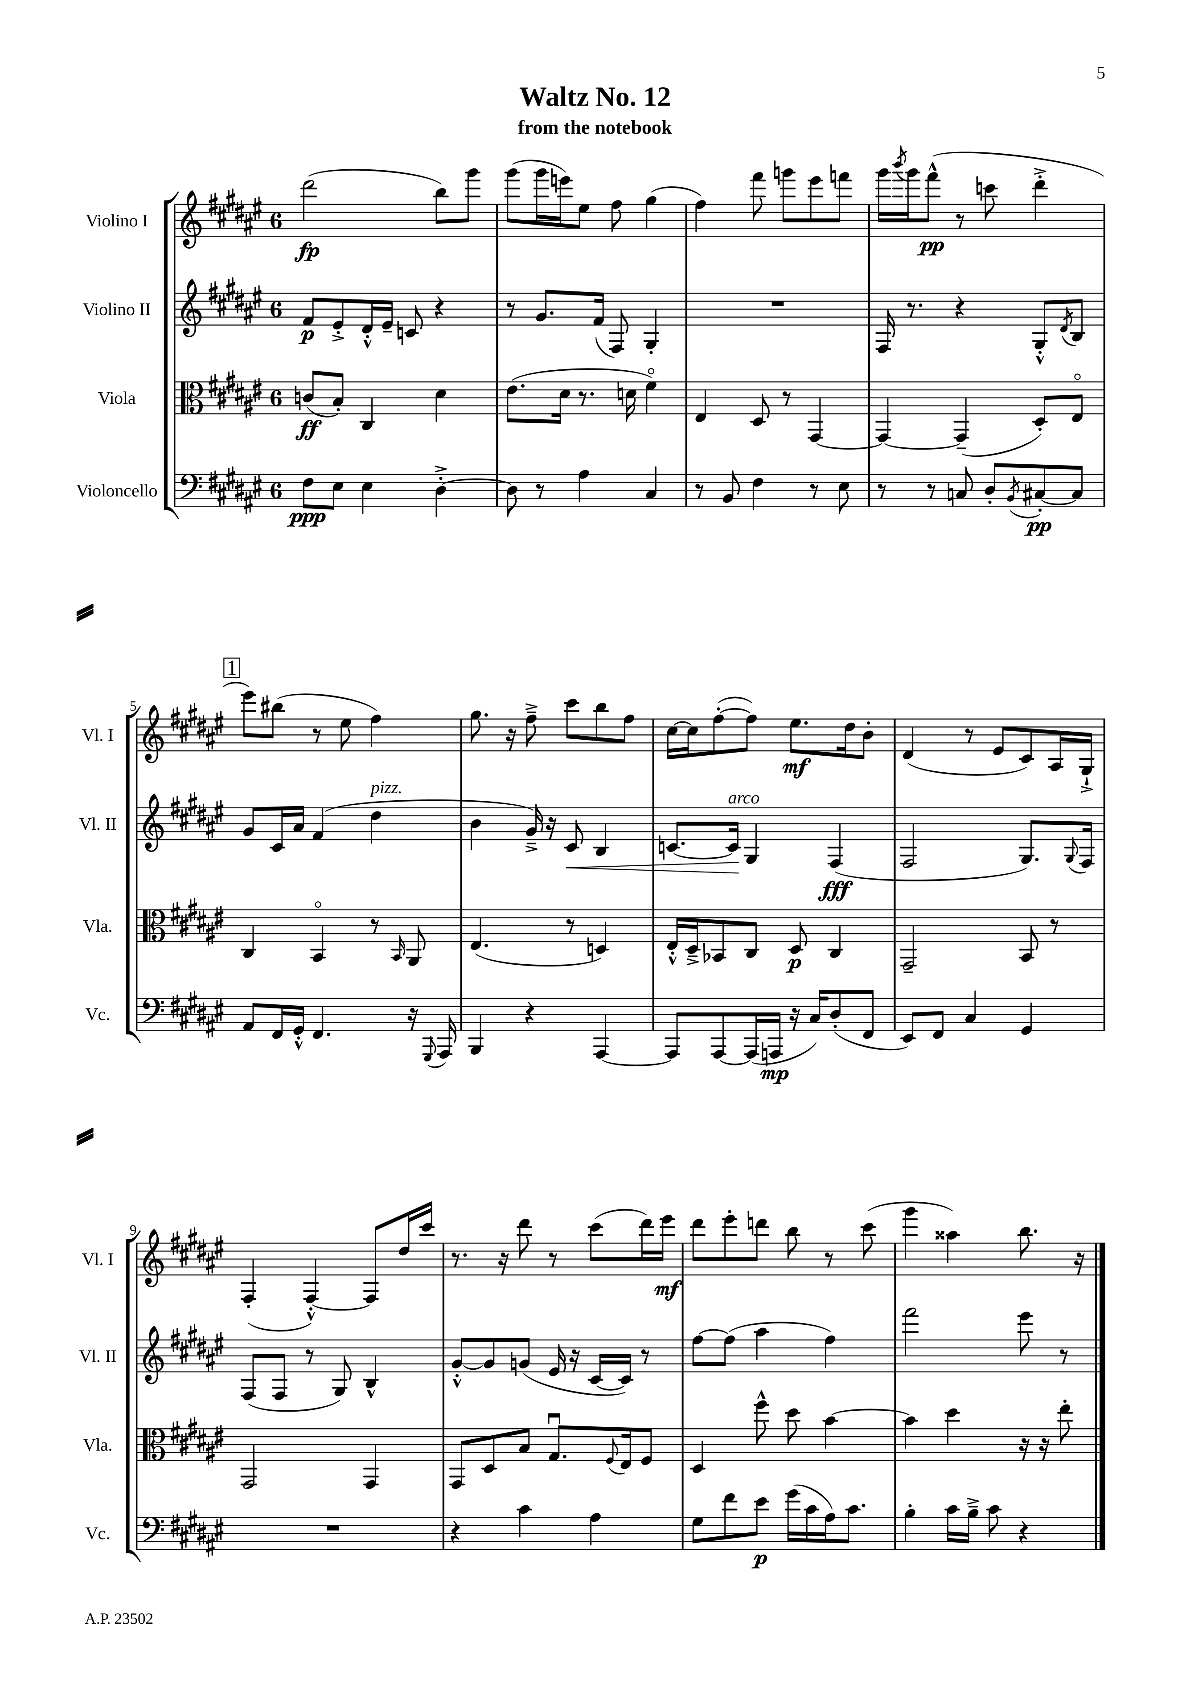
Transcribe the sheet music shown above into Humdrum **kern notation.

**kern	**kern	**kern	**kern
*staff4	*staff3	*staff2	*staff1
*clefF4	*clefC3	*clefG2	*clefG2
*k[f#c#g#d#a#e#]	*k[f#c#g#d#a#e#]	*k[f#c#g#d#a#e#]	*k[f#c#g#d#a#e#]
*M6/8	*M6/8	*M6/8	*M6/8
8F#	(8c	8f#	(2ddd#
8E#	8B')	8e#'^	.
4E#	4C#	16d#'^^	.
.	.	16e#~	.
.	.	8c	.
[4D#'^	4d#	4r	8bb)
.	.	.	8ggg#
=	=	=	=
8D#]	(8.e#	8r	(8ggg#
8r	.	8.g#	16ggg#
.	16d#	.	16eee)
4A#	8.r	.	8ee#
.	.	(16f#	.
.	.	8F#)	8ff#
.	16d	.	.
4C#	4f#o)	4G#'	(4gg#
=	=	=	=
8r	4E#	2.r	4ff#)
8BB	.	.	.
4F#	8D#	.	8fff#
.	8r	.	8ggg
8r	[4GG#	.	8eee#
8E#	.	.	8fff
=	=	=	=
8r	4GG#_	16F#	16ggg#
.	.	.	8qbbb
.	.	8.r	16ggg#
8r	.	.	(8fff#^^
8C	(4GG#~]	4r	8r
8D#'	.	.	8ccc
8qBB	.	.	.
[8C#'	8D#')	8G#'^^	4ddd#'^
.	.	8qd#	.
8C#]	8E#o	8B	.
=	=	=	=
8AA#	4C#	8g#	8eee#)
16FF#	.	16c#	(8bb#
16GG#'^^	.	16a#	.
4.FF#	4BBo	(4f#	8r
.	.	.	8ee#
.	8r	4dd#	4ff#)
.	16qqBB	.	.
16r	8AA#	.	.
8qqGGG#	.	.	.
16AAA#	.	.	.
=	=	=	=
4BBB	(4.E#	4b	8.gg#
.	.	.	16r
4r	.	16g#~^)	8ff#~^
.	.	16r	.
.	8r	8c#	8ccc#
[4AAA#	4D)	4B	8bb
.	.	.	8ff#
=	=	=	=
8AAA#]	16E#'^^	[8.c	[16cc#
.	16D#~^	.	16cc#]
[8AAA#	8BB-	.	([8ff#'
.	.	16c]	.
(16AAA#]	8C#	4G#	8ff#])
16AAA	.	.	.
16r	8D#	.	8.ee#
16C#)	.	.	.
(8D#'	4C#	(4F#	.
.	.	.	16dd#
8FF#	.	.	8b'
=	=	=	=
8EE#)	2GG#~	2F#	(4d#
8FF#	.	.	.
4C#	.	.	8r
.	.	.	8e#
4GG#	8BB	8.G#)	8c#)
.	8r	.	16A#
.	.	8qqG#	.
.	.	16F#	16G#`^
=	=	=	=
2.r	2GG#	(8F#	(4F#'
.	.	8F#	.
.	.	8r	[4F#'^^)
.	.	8G#)	.
.	4GG#	4B^^	8F#]
.	.	.	16dd#
.	.	.	16ccc#
=	=	=	=
4r	8GG#	[8g#'^^	8.r
.	8D#	8g#]	.
.	.	.	16r
4c#	8B	(8g	8ddd#
.	8.G#u	16e#	8r
.	.	16r	.
4A#	.	[16c#	(8ccc#
.	8qqF#	.	.
.	16E#	16c#])	.
.	8F#	8r	16ddd#)
.	.	.	16eee#
=	=	=	=
8G#	4D#	[8ff#	8ddd#
8f#	.	(8ff#]	8eee#'
8e#	8ff#^^	4aa#	8ddd
(16g#	8dd#	.	8bb
16c#	.	.	.
16A#)	[4b	4ff#)	8r
8.c#	.	.	.
.	.	.	(8ccc#
=	=	=	=
4B'	4b]	2fff#	4ggg#
16c#	4dd#	.	4aa##)
16B~^	.	.	.
8c#	.	.	.
4r	16r	8eee#	8.bb
.	16r	.	.
.	8ee#'	8r	.
.	.	.	16r
==	==	==	==
*-	*-	*-	*-
